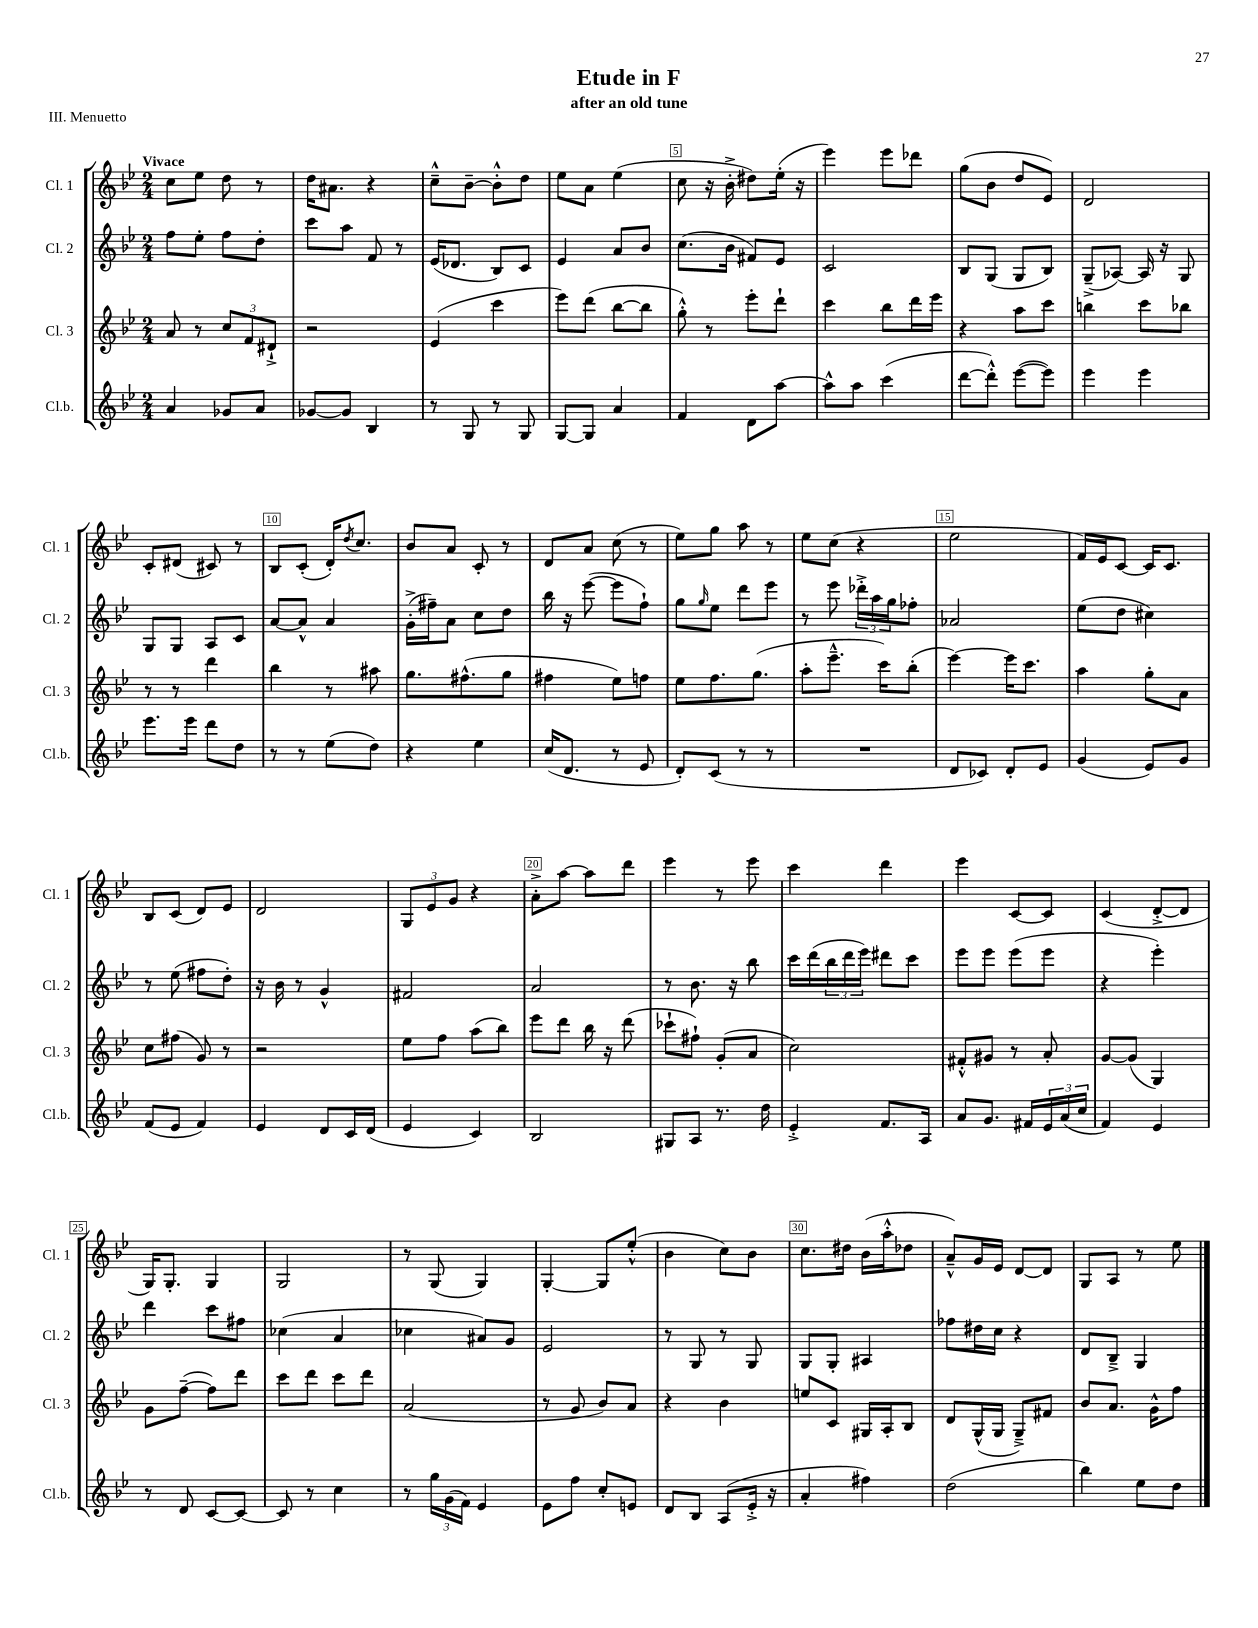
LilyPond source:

\header { title = "Etude in F" subtitle = "after an old tune" piece = "III. Menuetto" }
<<
\new StaffGroup <<
\new Staff = "s0" \with { instrumentName = "Cl. 1" shortInstrumentName = "Cl. 1" } {
    \clef treble \key bes \major \numericTimeSignature \time 2/4 \tempo "Vivace"
    c''8 ees''8 d''8 r8 |
    d''16 ais'8. r4 |
    c''8---^ bes'8~-- bes'8-.-^ d''8 |
    ees''8 a'8 ees''4( |
    c''8 r16 bes'16-.-> dis''8) ees''16-.( r16 |
    ees'''4) ees'''8 des'''8 |
    g''8( bes'8 d''8 ees'8) |
    d'2 |
    c'8-. dis'8( cis'8) r8 |
    bes8 c'8-.( d'16-.) \acciaccatura { d''8 } c''8. |
    bes'8 a'8 c'8-. r8 |
    d'8 a'8 c''8( r8 |
    ees''8) g''8 a''8 r8 |
    ees''8 c''8( r4 |
    ees''2 |
    f'16) ees'16 c'8~ c'16 c'8. |
    bes8 c'8( d'8) ees'8 |
    d'2 |
    \tuplet 3/2 { g8 ees'8 g'8 } r4 |
    a'8-.-> a''8~ a''8 d'''8 |
    ees'''4 r8 ees'''8 |
    c'''4 d'''4 |
    ees'''4 c'8~ c'8 |
    c'4( d'8~-.-> d'8 |
    g16) g8.-. g4 |
    g2 |
    r8 g8( g4) |
    g4~-. g8 ees''8-.-^( |
    bes'4 c''8) bes'8 |
    c''8. dis''16 bes'16( a''16-.-^ des''8 |
    a'8---^) g'16 ees'16 d'8~ d'8 |
    g8 a8 r8 ees''8 \bar "|." |
}
\new Staff = "s1" \with { instrumentName = "Cl. 2" shortInstrumentName = "Cl. 2" } {
    \clef treble \key bes \major \numericTimeSignature \time 2/4
    f''8 ees''8-. f''8 d''8-. |
    c'''8 a''8 f'8 r8 |
    ees'16( des'8. bes8) c'8 |
    ees'4 a'8 bes'8 |
    c''8.( bes'16 fis'8) ees'8 |
    c'2 |
    bes8 g8( g8 bes8) |
    g8--->( aes8~) aes16 r16 g8 |
    g8 g8 a8 c'8 |
    a'8~ a'8-^ a'4 |
    g'16-.->( fis''16--) a'8 c''8 d''8 |
    bes''16 r16 ees'''8~( ees'''8 f''8-!) |
    g''8 \grace { g''16 } ees''8 d'''8 ees'''8 |
    r8 ees'''8 \tuplet 3/2 { des'''16-.-> a''16 g''16 } fes''8-. |
    aes'2 |
    ees''8( d''8 cis''4) |
    r8 ees''8( fis''8 d''8-.) |
    r16 bes'16 r8 g'4-^ |
    fis'2 |
    a'2 |
    r8 bes'8. r16 bes''8 |
    c'''16 d'''16( \tuplet 3/2 { bes''16 d'''16 ees'''16) } dis'''8 c'''8 |
    ees'''8 ees'''8 ees'''8( ees'''8 |
    r4 ees'''4-.) |
    d'''4 c'''8 fis''8 |
    ces''4( a'4 |
    ces''4 ais'8) g'8 |
    ees'2 |
    r8 g8 r8 g8 |
    g8 g8-. ais4 |
    fes''8 dis''16 c''16 r4 |
    d'8 bes8---> g4 \bar "|." |
}
\new Staff = "s2" \with { instrumentName = "Cl. 3" shortInstrumentName = "Cl. 3" } {
    \clef treble \key bes \major \numericTimeSignature \time 2/4
    a'8 r8 \tuplet 3/2 { c''8 f'8 dis'8-!-> } |
    r2 |
    ees'4( c'''4 |
    ees'''8) d'''8( bes''8~ bes''8 |
    g''8-.-^) r8 ees'''8-. d'''8-! |
    c'''4 bes''8 d'''16 ees'''16 |
    r4 a''8 c'''8 |
    b''4 c'''8 bes''8 |
    r8 r8 d'''4 |
    bes''4 r8 ais''8 |
    g''8. fis''8.-^( g''8 |
    fis''4 ees''8) f''8 |
    ees''8 f''8. g''8.( |
    a''8-. ees'''8.---^ c'''16) bes''8-.( |
    ees'''4~) ees'''16 c'''8. |
    a''4 g''8-. a'8 |
    c''8 fis''8( g'8) r8 |
    r2 |
    ees''8 f''8 a''8( bes''8) |
    ees'''8 d'''8 bes''16 r16 d'''8( |
    ces'''8-! fis''8-!) g'8-.( a'8 |
    c''2) |
    fis'8-.-^ gis'8 r8 a'8-. |
    g'8~ g'8( g4) |
    g'8 f''8~--( f''8) d'''8 |
    c'''8 d'''8 c'''8 d'''8 |
    a'2( |
    r8 g'8 bes'8) a'8 |
    r4 bes'4 |
    e''8 c'8 gis16 a16-. bes8 |
    d'8 g16-^( g16 g8--->) fis'8 |
    bes'8 a'8. g'16-^ f''8 \bar "|." |
}
\new Staff = "s3" \with { instrumentName = "Cl.b." shortInstrumentName = "Cl.b." } {
    \clef treble \key bes \major \numericTimeSignature \time 2/4
    a'4 ges'8 a'8 |
    ges'8~ ges'8 bes4 |
    r8 g8 r8 g8 |
    g8~ g8 a'4 |
    f'4 d'8 a''8~ |
    a''8-^ a''8 c'''4( |
    d'''8~ d'''8-.-^) ees'''8~( ees'''8) |
    ees'''4 ees'''4 |
    ees'''8. ees'''16 d'''8 d''8 |
    r8 r8 ees''8( d''8) |
    r4 ees''4 |
    c''16( d'8. r8 ees'8 |
    d'8-.) c'8( r8 r8 |
    R2 |
    d'8 ces'8) d'8-. ees'8 |
    g'4( ees'8) g'8 |
    f'8( ees'8 f'4) |
    ees'4 d'8 c'16 d'16( |
    ees'4 c'4) |
    bes2 |
    gis8 a8 r8. d''16 |
    ees'4-.-> f'8. a16 |
    a'8 g'8. fis'16 \tuplet 3/2 { ees'16 a'16( c''16 } |
    f'4) ees'4 |
    r8 d'8 c'8~ c'8~ |
    c'8 r8 c''4 |
    r8 \tuplet 3/2 { g''16 g'16( f'16) } ees'4 |
    ees'8 f''8 c''8-. e'8 |
    d'8 bes8 a8( ees'16-.-> r16 |
    a'4-. fis''4) |
    d''2( |
    bes''4) ees''8 d''8 \bar "|." |
}
>>
>>
\layout { \context { \Score \override BarNumber.break-visibility = ##(#f #t #t) barNumberVisibility = #(every-nth-bar-number-visible 5) \override BarNumber.stencil = #(make-stencil-boxer 0.1 0.3 ly:text-interface::print) } }
